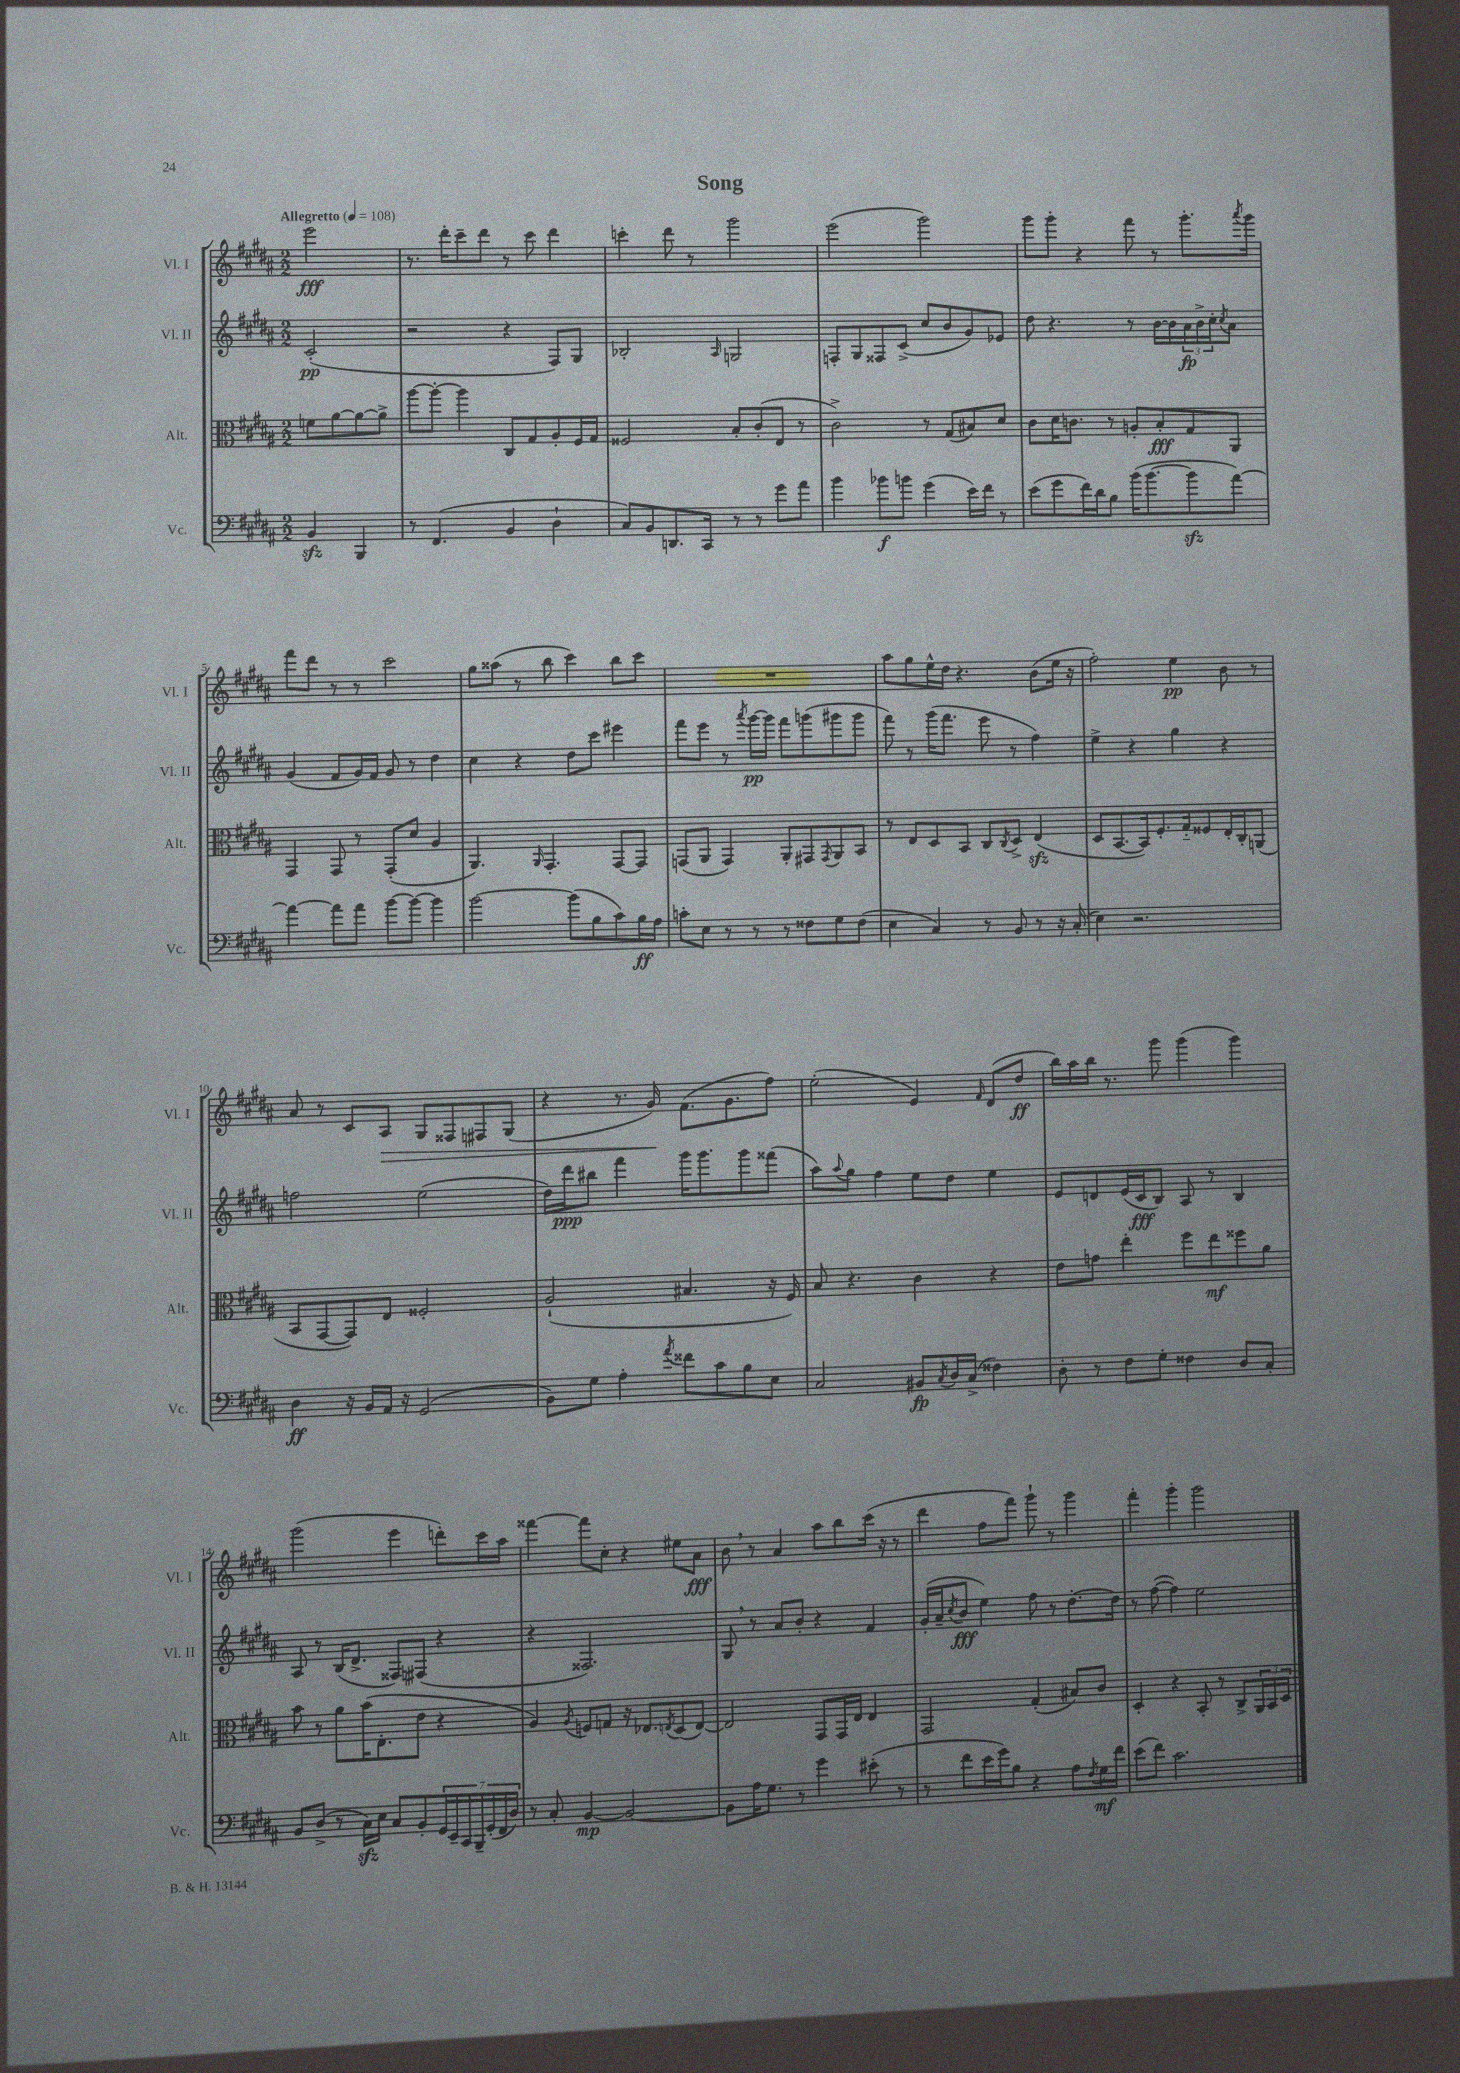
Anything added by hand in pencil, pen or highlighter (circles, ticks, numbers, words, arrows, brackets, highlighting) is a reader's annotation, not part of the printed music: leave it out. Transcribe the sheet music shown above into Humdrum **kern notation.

**kern	**dynam	**kern	**dynam	**kern	**dynam	**kern	**dynam
*part4	*part4	*part3	*part3	*part2	*part2	*part1	*part1
*staff4	*staff4	*staff3	*staff3	*staff2	*staff2	*staff1	*staff1
*I"Vc.	*	*I"Alt.	*	*I"Vl. II	*	*I"Vl. I	*
*I'Vc.	*	*I'Alt.	*	*I'Vl. II	*	*I'Vl. I	*
*clefF4	*	*clefC3	*	*clefG2	*	*clefG2	*
*k[f#c#g#d#a#]	*	*k[f#c#g#d#a#]	*	*k[f#c#g#d#a#]	*	*k[f#c#g#d#a#]	*
*M2/2	*	*M2/2	*	*M2/2	*	*M2/2	*
*MM108	*	*MM108	*	*MM108	*	*MM108	*
=	=	=	=	=	=	=	=
!	!	!	!	!	!	!LO:TX:a:B:t=Allegretto	!
4BBzz/	.	8fn\L	.	(2c#'/	pp	2eee\	fff
.	.	[8a#\	.	.	.	.	.
4BBB/	.	8a#\_	.	.	.	.	.
.	.	8a#^\J]	.	.	.	.	.
=1	=1	=1	=1	=1	=1	=1	=1
8r	.	[8aa#\L	.	2r	.	8.r	.
(4.FF#/	.	8aa#'\J_	.	.	.	.	.
.	.	.	.	.	.	16ddd#'\KL	.
.	.	4aa#\]	.	.	.	8ccc#~\	.
.	.	.	.	.	.	8ddd#\J	.
4BB/	.	8C#/L	.	4r	.	8r	.
.	.	8G#/	.	.	.	8ccc#\	.
4D#`\	.	8A#'/	.	8F#/L)	.	4ddd#\	.
.	.	16F#/L	.	8G#/J	.	.	.
.	.	16G#/JJ	.	.	.	.	.
=2	=2	=2	=2	=2	=2	=2	=2
8C#/L)	.	2F##X/	.	2B-X'/	.	4cccn'\	.
8BB/	.	.	.	.	.	.	.
8.DDn/	.	.	.	.	.	8ddd#\	.
.	.	.	.	.	.	8r	.
16CC#/Jk	.	.	.	.	.	.	.
.	.	.	.	16qqA#/	.	.	.
8r	.	8B'/L	.	2Gn/	.	2ggg#\	.
8r	.	(8c#'/	.	.	.	.	.
8g#\L	.	8E/J	.	.	.	.	.
8a#\J	.	8r	.	.	.	.	.
=3	=3	=3	=3	=3	=3	=3	=3
4b\	.	2c#^\)	.	8Fn'/L	.	(2eee\	.
.	.	.	.	8G#/	.	.	.
8b-X\L	f	.	.	8F##X/	.	.	.
8bn\J	.	.	.	(8c#^/J	.	.	.
(4g#\	.	8r	.	8cc#/L	.	2ggg#\)	.
.	.	(8G#/L	.	8b/	.	.	.
16e\LL)	.	8B#X/)	.	8g#/)	.	.	.
16f#\JJ	.	.	.	.	.	.	.
8r	.	8d#/J	.	8e-X/J	.	.	.
=4	=4	=4	=4	=4	=4	=4	=4
(8e\L	.	8c#\L	.	8dd#\	.	8ggg#\L	.
8g#\	.	16d#\K	.	4.r	.	8ggg#'\J	.
.	.	8.cn\J	.	.	.	.	.
16f#\L)	.	.	.	.	.	4r	.
16d#\J	.	.	.	.	.	.	.
8B\J	.	8r	.	.	.	.	.
(16b\KL	.	8An'/L	.	8r	.	8fff#\	.
[8.b\	.	.	.	.	.	.	.
.	.	8B'/	fff	[16b\LL	.	8r	.
.	.	.	.	16b\]	.	.	.
8bzz\]	.	8G#/	.	24a#\	fp	8.ggg#'\L	.
.	.	.	.	24b^\	.	.	.
.	.	.	.	24cc#'\J	.	.	.
.	.	.	.	8qcc#/	.	.	.
[8a#\J)	.	8AA#/J	.	8a#\J	.	.	.
.	.	.	.	.	.	8qaaa#/	.
.	.	.	.	.	.	16ggg#\Jk	.
!!LO:LB:g=z
=5	=5	=5	=5	=5	=5	=5	=5
4a#\_	.	4GG#/	.	(4g#/	.	8fff#\L	.
.	.	.	.	.	.	8ddd#\J	.
8a#\L]	.	8GG#/	.	8f#/L	.	8r	.
8a#\J	.	8r	.	16g#/L)	.	8r	.
.	.	.	.	16f#/JJ	.	.	.
[8b\L	.	(8GG#'/L	.	8g#/	.	2ccc#\	.
8b\J_	.	8d#/J	.	8r	.	.	.
4b\]	.	4A#/	.	4dd#\	.	.	.
=6	=6	=6	=6	=6	=6	=6	=6
[2b\	.	4.AA#/)	.	4cc#\	.	8gg#\L	.
.	.	.	.	.	.	(8aa##X\J	.
.	.	.	.	4r	.	8r	.
.	.	16qqAA#/	.	.	.	.	.
.	.	4.GG#'/	.	.	.	8bb\	.
(8b\L]	.	.	.	8dd#\L	.	4ccc#\)	.
8B\	.	.	.	8ccc#\J	.	.	.
8c#\)	.	[8GG#/L	.	4eee#X\	.	8bb\L	.
16B\L	ff	8GG#/J]	.	.	.	8ccc#\J	.
16A#\JJ	.	.	.	.	.	.	.
=7	=7	=7	=7	=7	=7	=7	=7
8cn'\L	.	(8GGn/L	.	8fff#\L	.	1r	.
8E\J	.	8AA#/J	.	8eee\J	.	.	.
8r	.	4GG/)	.	8r	.	.	.
.	.	.	.	8qaaa#/	.	.	.
8r	.	.	.	[16ggg#\LL	pp	.	.
.	.	.	.	16ggg#\JJ]	.	.	.
8r	.	8AA#'/L	.	8fff#\L	.	.	.
8F##X\L	.	8GG#X/	.	(8gggn\	.	.	.
.	.	8qGG#/	.	.	.	.	.
8G#\	.	8AA#/	.	8ggg#X\	.	.	.
(8F##\J	.	8BB/J	.	8ggg#\J	.	.	.
=8	=8	=8	=8	=8	=8	=8	=8
4E\	.	8r	.	8fff#\)	.	8aa#\L	.
.	.	8E/L	.	8r	.	8gg#\	.
4C#/)	.	8D#/	.	(16ggg#\KL	.	16ee^^\L	.
.	.	.	.	8.fff#\J	.	16dd#\JJ	.
.	.	8BB/J	.	.	.	4.r	.
8r	.	8C#/L	.	8eee\	.	.	.
.	.	8qC#/	.	.	.	.	.
8BB/	.	8D#^/J	.	8r	.	.	.
8r	.	(4Ezz/	.	4ff#\)	.	(8b\L	.
16r	.	.	.	.	.	16ee\Jk	.
(16C#'/	.	.	.	.	.	16r	.
=9	=9	=9	=9	=9	=9	=9	=9
4E\)	.	8D#/L	.	4ee^\	.	2ff#'\)	.
.	.	[8.BB/	.	.	.	.	.
2.r	.	.	.	4r	.	.	.
.	.	16BB/k])	.	.	.	.	.
.	.	8.F#'/	.	.	.	.	.
.	.	.	.	4gg#\	.	4ee\	pp
.	.	16G#/k	.	.	.	.	.
.	.	8F##X/	.	.	.	.	.
.	.	16E'/L	.	4r	.	8b\	.
.	.	16C#'/J	.	.	.	.	.
.	.	(8AAn/J	.	.	.	8r	.
!!LO:LB:g=z
=10	=10	=10	=10	=10	=10	=10	=10
4D#\	ff	8BB/L	.	2ffn\	.	8a#/	.
.	.	[8GG#/	.	.	.	8r	.
16r	.	8GG#/])	.	.	.	8c#/L	.
16BB/LL	.	.	.	.	.	.	.
!	!	!	!	!	!	!	!LO:HP:b
16AA#/JJ	.	8E/J	.	.	.	8A#/J	>
16r	.	.	.	.	.	.	.
(2GG#/	.	2F##X'/	.	(2ee\	.	8G#/L	.
.	.	.	.	.	.	8F##X/	.
.	.	.	.	.	.	8F#X/	.
.	.	.	.	.	.	(8G#/J	.
=11	=11	=11	=11	=11	=11	=11	=11
8BB\L)	.	(2A#`/	.	16dd#\LL)	.	4r	.
.	.	.	.	16ddd#\J	ppp	.	.
8G#\J	.	.	.	8bb#X\J	.	.	.
4A#'\	.	.	.	4fff#\	.	8.r	.
.	.	.	.	.	.	16g#/)	.
8qa#/	.	.	.	.	.	.	.
8f##X\L	.	4.B#X/	.	16ggg#\KL	.	(8.f#\L	]
.	.	.	.	8.ggg#\	.	.	.
8c#\	.	.	.	.	.	.	.
.	.	.	.	.	.	8.g#\	.
8B\	.	.	.	8ggg#\	.	.	.
8E\J	.	16r	.	(8fff##X\J	.	8ff#\J)	.
.	.	16F#/)	.	.	.	.	.
=12	=12	=12	=12	=12	=12	=12	=12
2C#/	.	8B/	.	8aa#\L)	.	(2ee'\	.
.	.	.	.	8qqaa#/	.	.	.
.	.	4.r	.	8gg#\J	.	.	.
.	.	.	.	4ff#\	.	.	.
8BB#X/L	fp	4c#\	.	8ee\L	.	4e/)	.
8qC#/	.	.	.	.	.	.	.
16D#/L	.	.	.	8dd#\J	.	.	.
(16C#^/JJ	.	.	.	.	.	.	.
.	.	.	.	.	.	16qqf#/	.
4F##X\)	.	4r	.	4ee\	.	(8d#/L	.
.	.	.	.	.	.	8dd#/J	ff
=13	=13	=13	=13	=13	=13	=13	=13
8D#'\	.	8e\L	.	8e/L	.	16bb\LL)	.
.	.	.	.	.	.	16aa#\	.
8r	.	8gn\J	.	8dn/	.	16bb\JJ	.
.	.	.	.	.	.	8.r	.
8F#\L	.	4ee'\	.	(16e/L	.	.	.
.	.	.	.	16c#/J	fff	.	.
8G#'\J	.	.	.	8B/J)	.	8ggg#\	.
4F##X\	.	8ff#\L	.	8A#/	.	(4ggg#\	.
.	.	8ee\	mf	8r	.	.	.
8D#/L	.	8ff##X\	.	4B/	.	4ggg#\)	.
8C#'/J	.	8a#\J	.	.	.	.	.
!!LO:LB:g=z
=14	=14	=14	=14	=14	=14	=14	=14
8BB/L	.	8b\	.	8A#/	.	(2ggg#\	.
(8D#^/J	.	8r	.	8r	.	.	.
8r	.	8a#\L	.	(16B/KL	.	.	.
.	.	.	.	8.d#^/J	.	.	.
16C#zz\LL)	.	(16b\K	.	.	.	.	.
16E\JJ	.	8.E'\	.	.	.	.	.
8C#/L	.	.	.	8F##X/L)	.	4eee\	.
8BB'/	.	8e\J	.	(8F#X/J	.	.	.
28GG#/L	.	4r	.	4r	.	8dddn'\L)	.
28EE~/	.	.	.	.	.	.	.
28CC#/	.	.	.	.	.	.	.
28BBB~/	.	.	.	.	.	.	.
.	.	.	.	.	.	16ccc#\L	.
(28GG#'/	.	.	.	.	.	.	.
28FF#/	.	.	.	.	.	.	.
.	.	.	.	.	.	16aa#\JJ	.
28D#/JJ)	.	.	.	.	.	.	.
=15	=15	=15	=15	=15	=15	=15	=15
8r	.	4A#/)	.	4r	.	[4fff##X\	.
8C#'/	.	.	.	.	.	.	.
.	.	8qA#/	.	.	.	.	.
[4BB/	mp	8Fn/L	.	2.F##X/)	.	8fff##\L]	.
.	.	8Gn/J	.	.	.	8cc#'\J	.
2BB/_	.	16r	.	.	.	4r	.
.	.	8.E-X/L	.	.	.	.	.
.	.	8qEn/	.	.	.	.	.
.	.	(8D#/	.	.	.	8ee#X\L	.
.	.	[8E/J)	.	.	.	8a#\J	fff
=16	=16	=16	=16	=16	=16	=16	=16
8BB\L]	.	2E/]	.	8G#,/	.	8b,\	.
16A#\K	.	.	.	8r	.	8r	.
8.G#\J	.	.	.	.	.	.	.
.	.	.	.	8a#/L	.	4a#/	.
8r	.	.	.	8b'/J	.	.	.
4g#\	.	8GG#/L	.	4r	.	8aa#\L	.
.	.	16GG#/L	.	.	.	8bb\	.
.	.	16E/JJ	.	.	.	.	.
(8e#X'\	.	4E/	.	4f#/	.	(16ccc#\Jk	.
.	.	.	.	.	.	16r	.
8r	.	.	.	.	.	8r	.
=17	=17	=17	=17	=17	=17	=17	=17
8r	.	2GG#/	.	(16g#'/LL	.	4ddd#\	.
.	.	.	.	16a#~/J	.	.	.
.	.	.	.	8qcc#/	.	.	.
8f#\L	.	.	.	8b/J	fff	.	.
16e\L	.	.	.	4ee\)	.	8ff#\L	.
16g#\J)	.	.	.	.	.	.	.
8B\J	.	.	.	.	.	8fff#\J)	.
4r	.	(4G#'/	.	8ff#\	.	8ggg#`\	.
.	.	.	.	8r	.	8r	.
8A#\L	.	8B#X/L)	.	[8.dd#'\L	.	4ggg#\	.
8qF#/	.	.	.	.	.	.	.
16G#\L	mf	8c#/J	.	.	.	.	.
16f#\JJ	.	.	.	16dd#\Jk]	.	.	.
=18	=18	=18	=18	=18	=18	=18	=18
(8e\L	.	4D#'/	.	8r	.	4fff#'\	.
8f#\J)	.	.	.	([8ff#\	.	.	.
2.c#\	.	4r	.	4ff#\])	.	4ggg#'\	.
.	.	8BB'/	.	2ee\	.	2ggg#\	.
.	.	8r	.	.	.	.	.
.	.	8C#^/L	.	.	.	.	.
.	.	24AA#/L	.	.	.	.	.
.	.	24BB/	.	.	.	.	.
.	.	24D#/JJ	.	.	.	.	.
==	==	==	==	==	==	==	==
*-	*-	*-	*-	*-	*-	*-	*-
